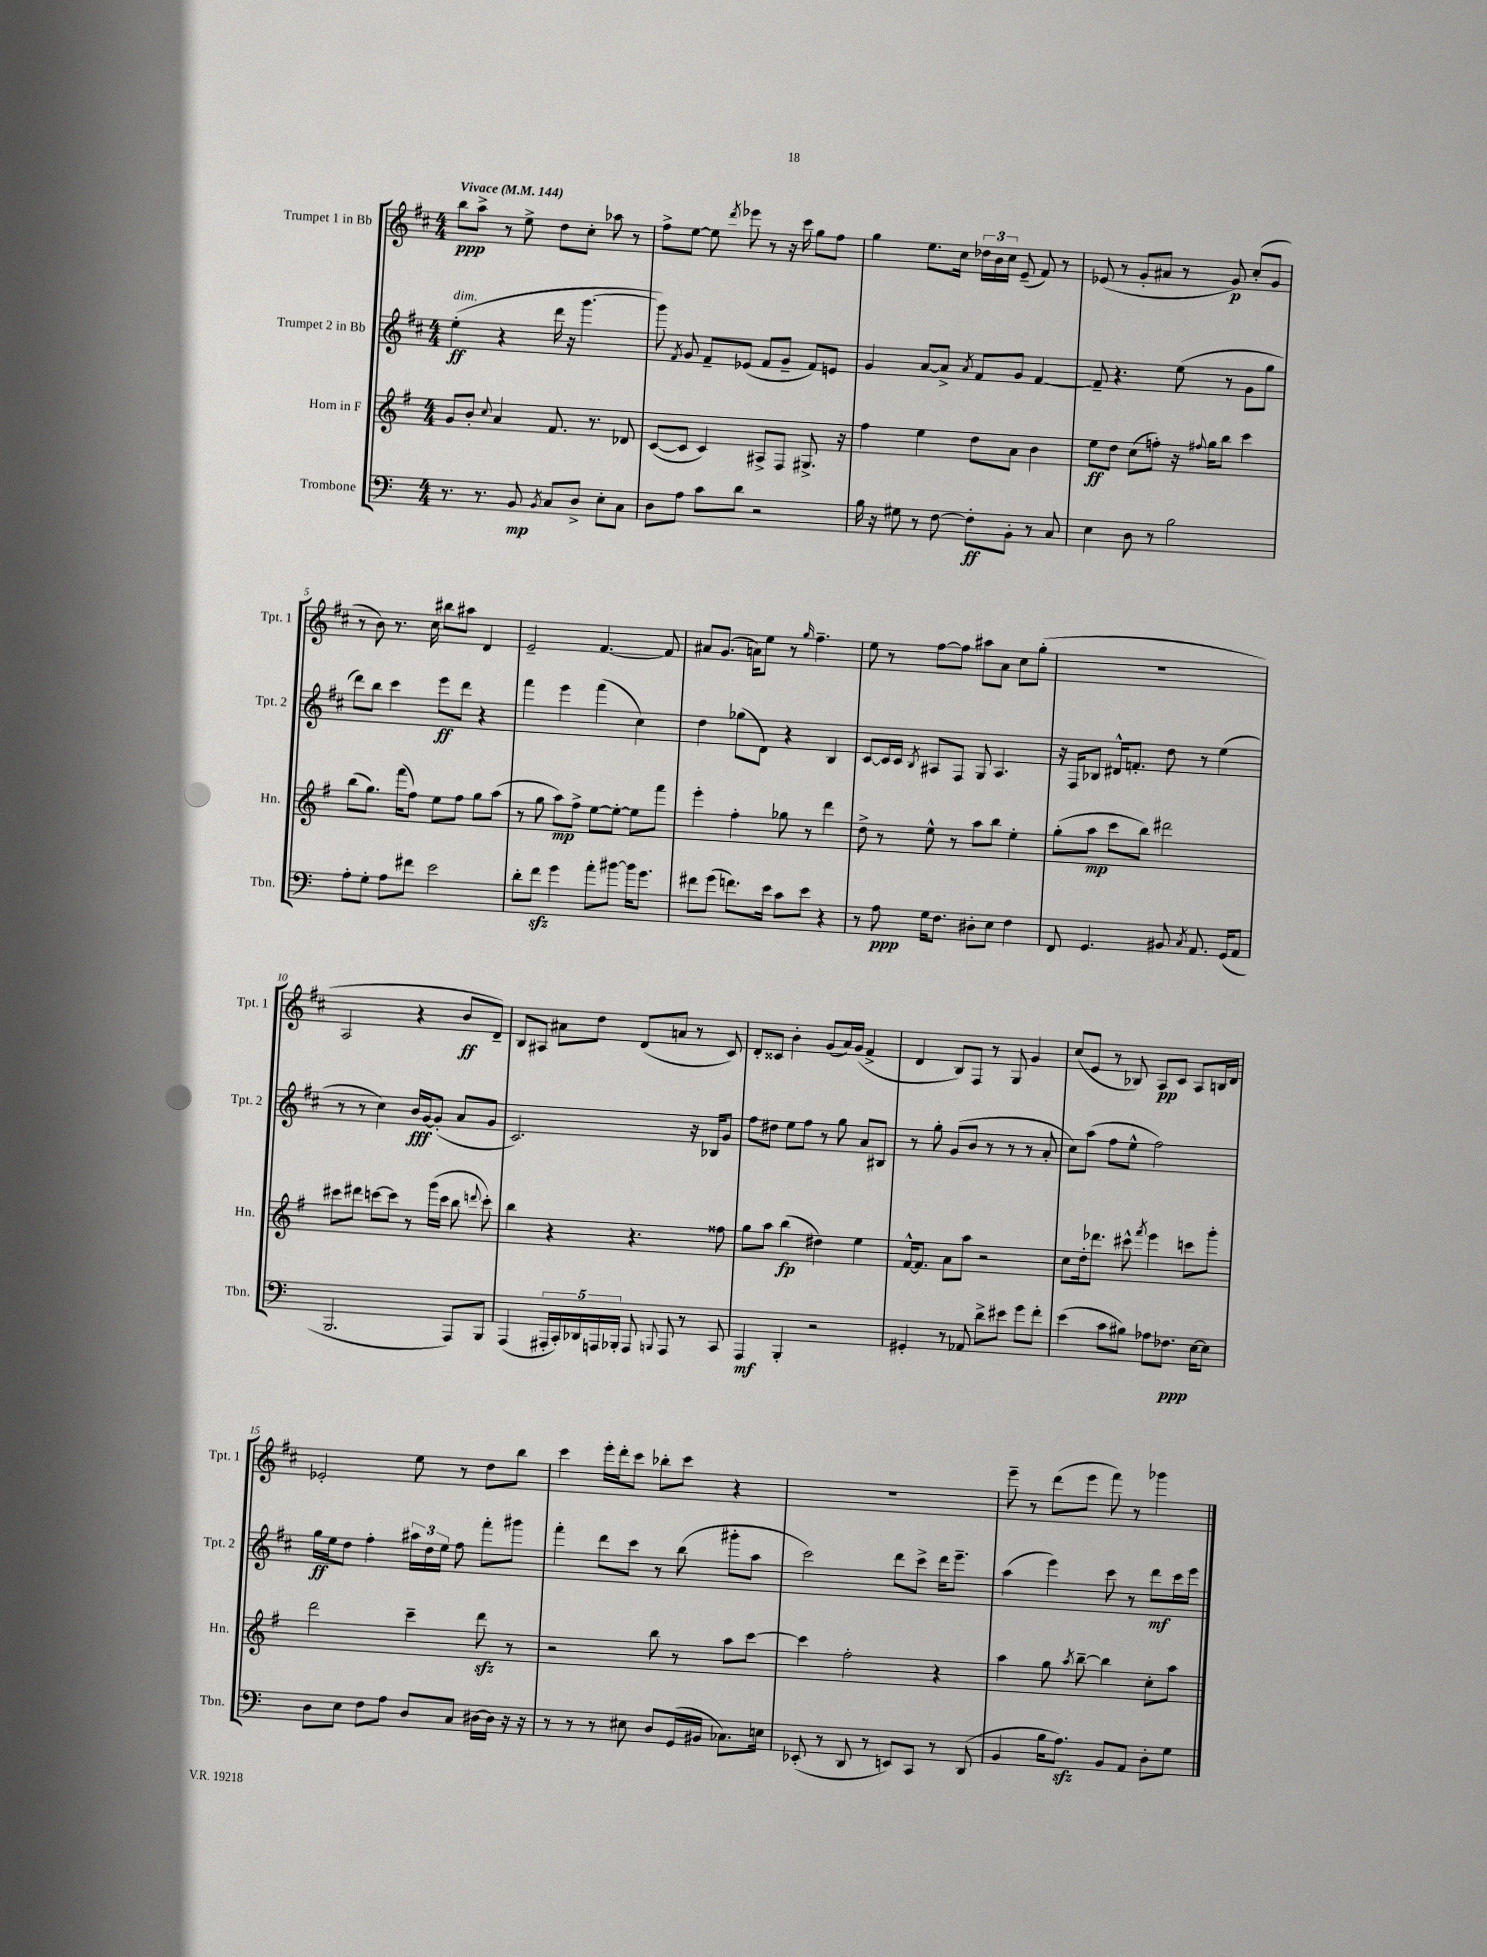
<<
\new StaffGroup <<
\new Staff = "s0" \with { instrumentName = "Trumpet 1 in Bb" shortInstrumentName = "Tpt. 1" } {
    \clef treble \key d \major \numericTimeSignature \time 4/4 \tempo "Vivace" 4 = 144
    \autoBeamOff b''8[\ppp a''8]-> r8 e''8-> d''8[ cis''8]-. aes''8 r8 |
    fis''8[-> e''8]~ e''8 \acciaccatura { d'''8 } ees'''8 r8 r16 cis'''16 g''8[ fis''8] |
    g''4 e''8.[ cis''16] \tuplet 3/2 { des''16[ b'16 cis''16] } e'8--( fis'8) r8 |
    ees'8( r8 g'8[-. ais'8] r8 g'8\p) cis''8[-.( g'8] |
    r8 b'8) r8. cis''16 bis''8[ ais''8] d'4 |
    e'2-- fis'4.~ fis'8 |
    ais'8[ g'8.]( a'16[) e''8] r8 \grace { g''16 } fis''4.-- |
    e''8 r8 fis''8[~ fis''8] ais''8[ a'8] cis''8[ g''8]-.( |
    R1 |
    a2 r4 b'8[\ff d'8]--) |
    b8[ ais8] ais'8[ d''8] d'8[( a'8] r8 cis'8) |
    d'8[-. cisis'8] b'4-. g'8[( a'16) g'16]( fis'4-> |
    d'4 b8[) fis8] r8 g8 g'4 |
    cis''8[( e'8] r8 bes8) a8[\pp cis'8] a8[ b16 d'16] |
    ees'2-. e''8 r8 d''8[ b''8] |
    cis'''4 e'''16[-. d'''16-. cis'''8] bes''8[-. cis'''8] r4 |
    R1 |
    e'''8-- r8 d'''8[( e'''8] fis'''8) r8 ges'''4 \bar "|." |
}
\new Staff = "s1" \with { instrumentName = "Trumpet 2 in Bb" shortInstrumentName = "Tpt. 2" } {
    \clef treble \key d \major \numericTimeSignature \time 4/4
    \autoBeamOff e''4-.\ff^\markup { \italic "dim." }( r4 d'''16 r16 g'''4.~ |
    g'''8) \acciaccatura { fis'8 } g'8 fis'8[-- ees'8]( fis'8[ g'8]-- fis'8[) e'8] |
    g'4 a'8[~ a'8]-> \acciaccatura { a'8 } fis'8[ g'8] fis'4~ |
    fis'8-- r4. e''8( r8 g'8[ g''8] |
    d'''8[) b''8] cis'''4 e'''8[\ff d'''8] r4 |
    fis'''4 e'''4 fis'''4( cis''4) |
    d''4 ges''8[( d'8]) r4 b4 |
    cis'8[~ cis'16 cis'16] \acciaccatura { b8 } ais8[ fis8] g8 ais4. |
    r16 fis16[ bes8] dis'16[-^ f'8.]-. d''8 r8 e''4( |
    r8 r8 cis''4) b'16[\fff g'16~ g'8]-.( a'8[ g'8] |
    cis'2.) r16 bes16[ g'8] |
    fis''8[ dis''8] e''8[ fis''8] r8 g''8 a'8[ bis8] |
    r8 g''8-. g'8[( b'8] r8 r8 r8 a'8-. |
    cis''8[) a''8]( fis''8[ e''8]-^ fis''2) |
    g''16[\ff e''16 d''8] fis''4-. \tuplet 3/2 { ais''16[ d''16 e''16] } fis''8 fis'''8[-. gis'''8] |
    fis'''4-. d'''8[ cis'''8] r8 b''8( gis'''8[-. a''8] |
    cis'''2) d'''8[ cis'''8]-> d'''16[ e'''8.]-- |
    a''4( e'''4) cis'''8 r8 d'''8[\mf cis'''16 e'''16] \bar "|." |
}
\new Staff = "s2" \with { instrumentName = "Horn in F" shortInstrumentName = "Hn." } {
    \clef treble \key g \major \numericTimeSignature \time 4/4
    \autoBeamOff g'8[ b'8]-. \appoggiatura { c''8 } a'4 fis'8. r8. des'8 |
    c'8[~( c'8] c'4) ais8[-> fis8] gis8.-> r16 |
    fis''4 e''4 d''8[ a'8] b'4 |
    e''8[\ff d''8] c''8[( f''8]-.) r16 \appoggiatura { fis''8 } g''16[ b''8] c'''4 |
    b''8[( g''8.]) fis'''16[( fis''8]) e''8[ fis''8] g''8[ a''8]( |
    r8 g''8 a''8[\mp) fis''8]-> e''8[~ e''8]~-. e''8[ fis'''8] |
    e'''4-. fis''4-. ges''8 r8 d'''4 |
    d''8-> r8 e''8-^ r8 a''8[ b''8] e''4-. |
    g''8[-.( a''8]\mp c'''8[ b''8]) dis'''2 |
    cis'''8[ dis'''8] c'''8[~ c'''8] r8 g'''16[( c'''16] b''8 \appoggiatura { d'''8 } c'''8-.) |
    b''4 r4 r4. fisis''8 |
    g''8[ a''8] b''4\fp( dis''4) e''4 |
    fis'16[~-^ fis'8.] a'8[ a''8] r2 |
    c''8[ d''16-. des'''8.] cis'''8-^ \acciaccatura { fis'''8 } e'''4 c'''8[ g'''8]-. |
    d'''2 c'''4-- d'''8\sfz r8 |
    r2 b''8 r8 a''8[ c'''8]~ |
    c'''4 fis''2-. r4 |
    a''4 g''8 \acciaccatura { a''8 } b''8~-- b''4 c''8[-. a''8] \bar "|." |
}
\new Staff = "s3" \with { instrumentName = "Trombone" shortInstrumentName = "Tbn." } {
    \clef bass \key c \major \numericTimeSignature \time 4/4
    \autoBeamOff r8. r8. b,8\mp \acciaccatura { b,8 } c8[ d8]-> e8[-. c8] |
    d8[ a8] c'8[ d'8] r2 |
    b16 r16 gis8 r8 f8~ f8[-.\ff b,8]-. r8 c8 |
    e4 d8 r8 b2 |
    a8[-. g8]-. a8[ fis'8] e'2 |
    d'8[-. f'8]\sfz g'4 a'8[-. bis'8]~ bis'16[ g'8.] |
    fis'8[ g'8]( f'8.[) e'16] c'8[ e'8] r4 |
    r8 a8\ppp g16[ f8.] dis8[-. e8] f4 |
    f,8 g,4. bis,8 \acciaccatura { c8 } a,8. g,16[( a,8] |
    b,,2. a,,8[) b,,8] |
    a,,4( \tuplet 5/4 { ais,,16[-. c,16-.) des,16 a,,16 bes,,16]-. } a,,8 \appoggiatura { b,,8 } a,,8 r8 c,8 |
    a,,4\mf b,,4-. r2 |
    gis,4-. r8 aes,8 d'8[-> eis'8] g'8[ f'8]-. |
    e'4( c'8[ bis8]) aes8[ fes8.]\ppp e16[~ e8] |
    d8[ e8] f8[ a8] d8[ c8] dis16[~ dis16] r16 r16 |
    r8 r8 r8 eis8 d8[ g,16( bis,16] ces8.[) e16] |
    ees,8-.( r8 d,8 r8 e,8[) c,8] r8 d,8( |
    b,4 b16[ a8.]\sfz) b,8[ a,8] d8[-. g8] \bar "|." |
}
>>
>>
